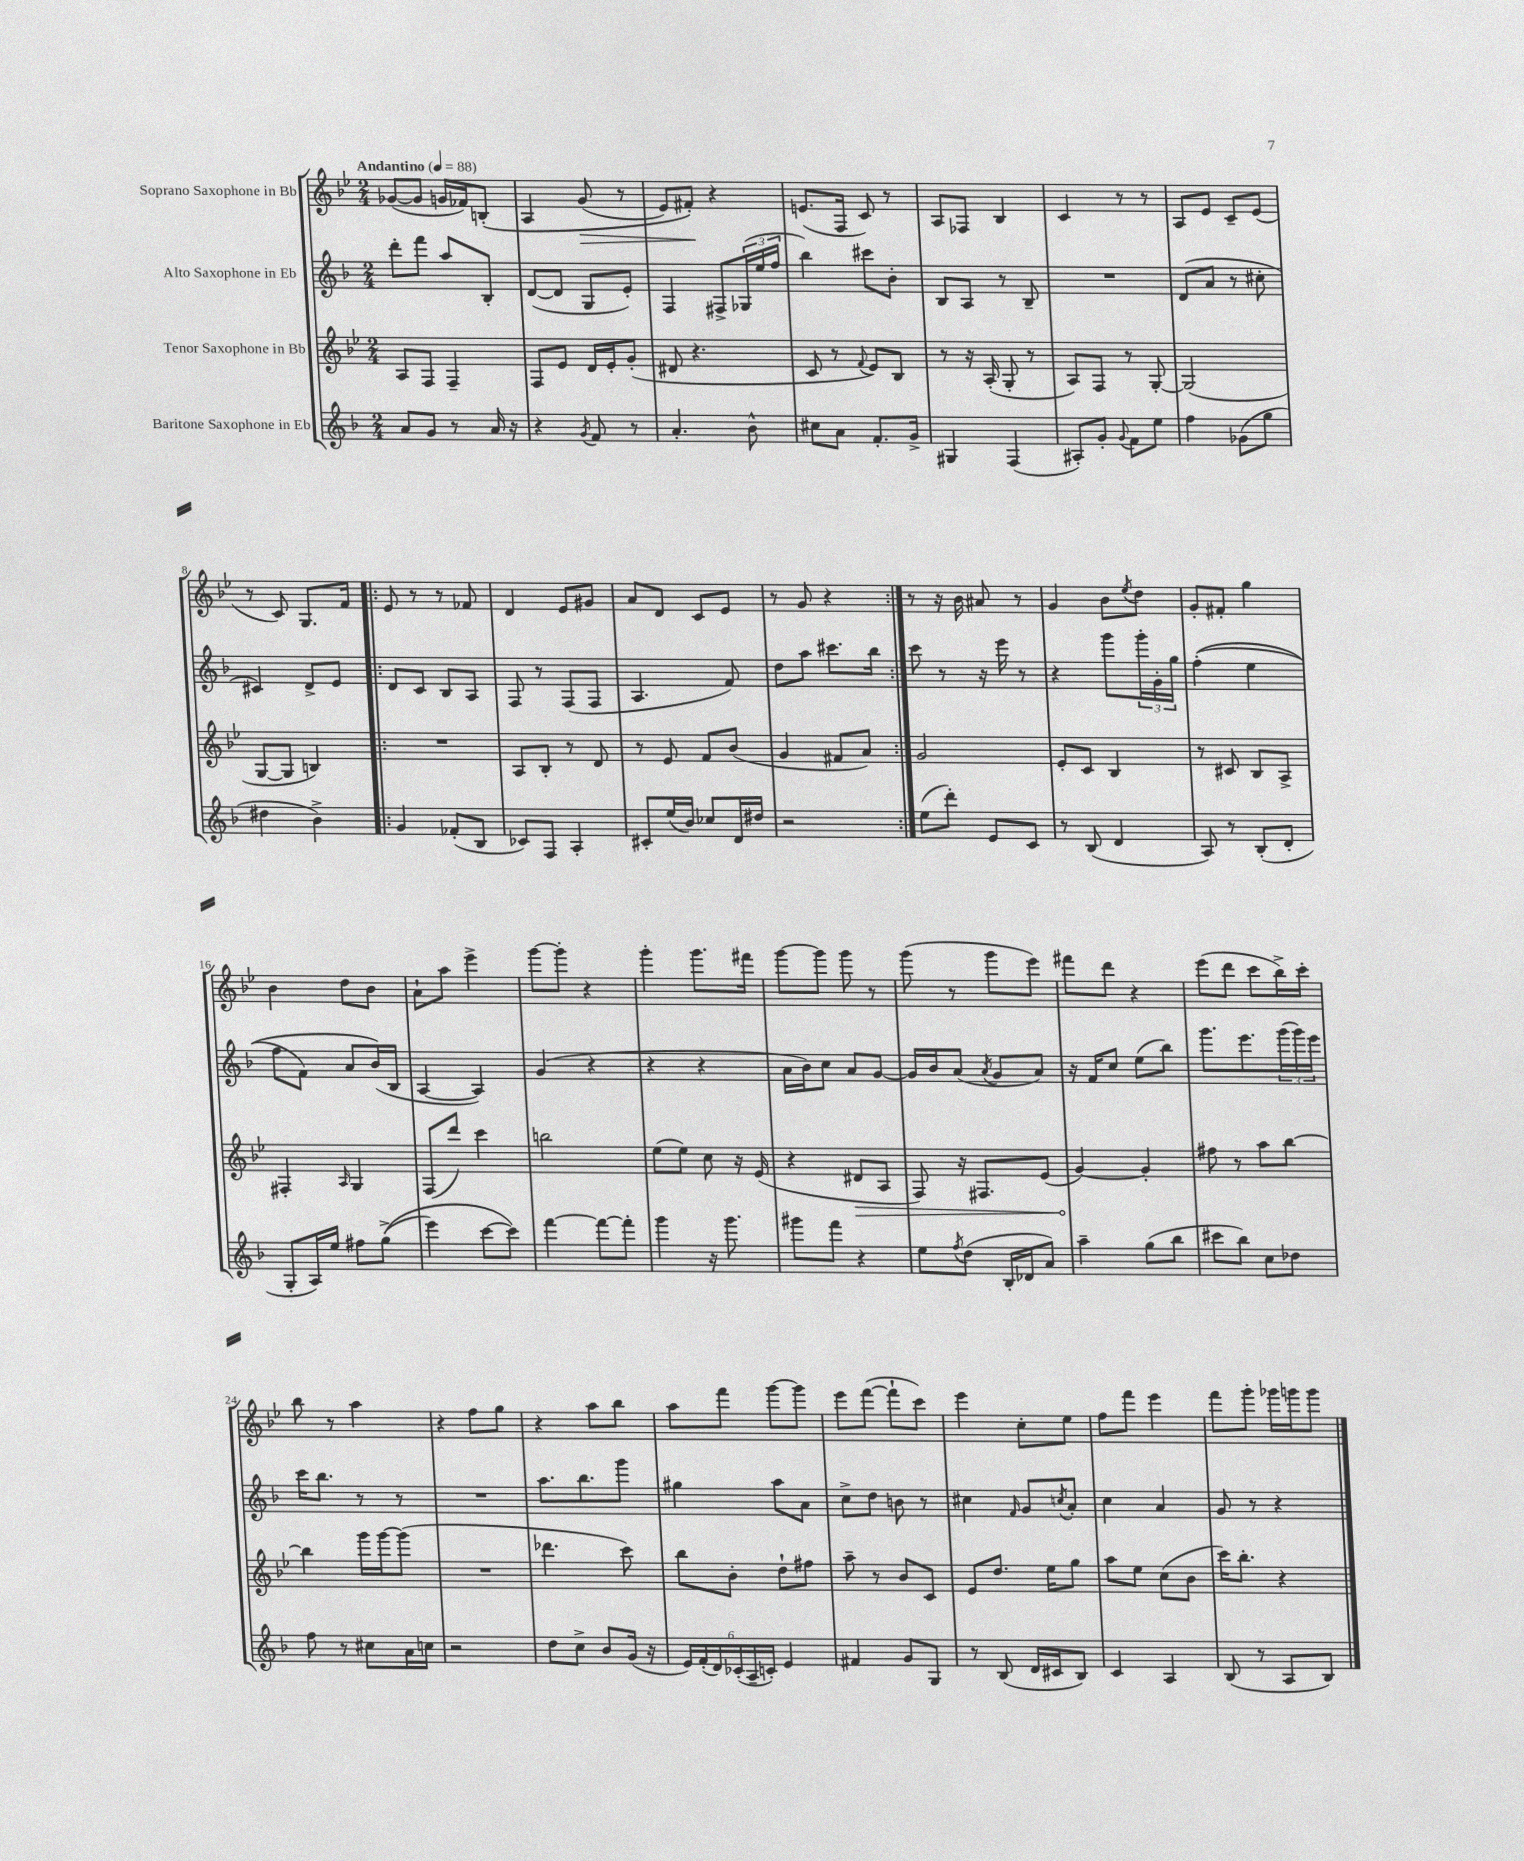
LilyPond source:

<<
\new StaffGroup <<
\new Staff = "s0" \with { instrumentName = "Soprano Saxophone in Bb" } {
    \clef treble \key bes \major \numericTimeSignature \time 2/4 \tempo "Andantino" 4 = 88
    ges'8~( ges'8 g'16 fes'16) b8-.\( |
    a4 g'8\>( r8 |
    ees'8) fis'8-.\!\) r4 |
    e'8.( f16 c'8) r8 |
    a8 fes8 bes4 |
    c'4 r8 r8 |
    a8 ees'8 c'8-- ees'8( |
    r8 c'8) g8. f'16 |
    \repeat volta 2 { ees'8 r8 r8 fes'8 |
    d'4 ees'8 gis'8 |
    a'8 d'8 c'8 ees'8 |
    r8 g'8 r4 | }
    r8 r16 bes'16 ais'8 r8 |
    g'4 bes'8 \acciaccatura { ees''8 } d''8 |
    g'8-. fis'8-. g''4 |
    bes'4 d''8 bes'8 |
    a'8-! a''8 ees'''4-> |
    g'''8~ g'''8-. r4 |
    g'''4-. g'''8. fis'''16 |
    g'''8~ g'''8 g'''8 r8 |
    g'''8( r8 g'''8 ees'''8) |
    fis'''8 d'''8 r4 |
    ees'''8( d'''8 c'''8 bes''16->) c'''16-. |
    bes''8 r8 a''4 |
    r4 f''8 g''8 |
    r4 a''8 bes''8 |
    a''8 f'''8 g'''8~ g'''8 |
    ees'''8 f'''8~( f'''8-! c'''8) |
    ees'''4 c''8-. ees''8 |
    f''8 f'''8 ees'''4 |
    f'''8 g'''8-. ges'''16 g'''16 g'''8 \bar "|." |
}
\new Staff = "s1" \with { instrumentName = "Alto Saxophone in Eb" } {
    \clef treble \key f \major \numericTimeSignature \time 2/4
    d'''8-. f'''8 a''8 bes8-. |
    d'8~( d'8 g8 e'8-.) |
    f4 fis8-> \tuplet 3/2 { ges16( e''16 f''16 } |
    bes''4) cis'''8 bes'8-. |
    bes8 a8 r8 bes8-- |
    R2 |
    d'8( a'8 r8 cis''8-. |
    cis'4) d'8-> e'8 |
    \repeat volta 2 { d'8 c'8 bes8 a8 |
    f8 r8 f8( f8 |
    a4. f'8) |
    d''8 a''8 cis'''8. bes''16 | }
    c'''8 r8 r16 e'''16 r8 |
    r4 g'''8 \tuplet 3/2 { g'''16-. g'16-. g''16 } |
    f''4-.(\( e''4 |
    f''8 f'8) a'8 bes'16(\) bes16 |
    a4~ a4) |
    g'4( r4 |
    r4 r4 |
    a'16 bes'16) c''8 a'8 g'8~ |
    g'16 bes'16 a'8( \acciaccatura { a'8 } g'8 a'8) |
    r16 f'16 c''8 e''8( bes''8) |
    g'''8. e'''8. \tuplet 3/2 { g'''16( g'''16) e'''16 } |
    c'''16 bes''8. r8 r8 |
    R2 |
    a''8. bes''8. g'''8 |
    gis''4 a''8 a'8 |
    c''8-> d''8 b'8 r8 |
    cis''4 \grace { f'16 } g'8 \acciaccatura { c''8 } a'8-. |
    c''4 a'4 |
    g'8 r8 r4 \bar "|." |
}
\new Staff = "s2" \with { instrumentName = "Tenor Saxophone in Bb" } {
    \clef treble \key bes \major \numericTimeSignature \time 2/4
    a8 f8 f4-- |
    f8 ees'8 d'16 ees'16-. g'8-.( |
    dis'8 r4. |
    c'8 r8 \appoggiatura { f'8 } ees'8) bes8 |
    r8 r16 a16-.( g8-. r8 |
    a8) f8 r8 g8~-. |
    g2( |
    g8~ g8 b4) |
    \repeat volta 2 { R2 |
    a8 bes8-. r8 d'8 |
    r8 ees'8 f'8 bes'8( |
    g'4 fis'8 a'8) | }
    g'2 |
    ees'8-. c'8 bes4 |
    r8 cis'8 bes8 a8-> |
    fis4-. \grace { a16 } g4 |
    f8( d'''8) c'''4 |
    b''2 |
    ees''8( ees''8) c''8 r16 ees'16( |
    r4 \once \override Hairpin.circled-tip = ##t dis'8\> a8 |
    f8) r16 fis8. ees'8( |
    g'4~\!) g'4-. |
    fis''8 r8 a''8 bes''8~ |
    bes''4 g'''16 g'''16~ g'''8( |
    R2 |
    des'''4. c'''8) |
    bes''8 bes'8-. d''8-! fis''8 |
    a''8-- r8 bes'8 c'8 |
    ees'8 d''8. ees''16 g''8 |
    a''8 ees''8 c''8( bes'8 |
    c'''16) bes''8.-. r4 \bar "|." |
}
\new Staff = "s3" \with { instrumentName = "Baritone Saxophone in Eb" } {
    \clef treble \key f \major \numericTimeSignature \time 2/4
    a'8 g'8 r8 a'16 r16 |
    r4 \acciaccatura { g'8 } f'8 r8 |
    a'4.-. bes'8-^ |
    cis''8 a'8 f'8.-. g'16-> |
    gis4 f4( |
    ais8-.) g'8-. \appoggiatura { g'8 } f'8 e''8 |
    f''4 ges'8( g''8 |
    dis''4 bes'4->) |
    \repeat volta 2 { g'4 fes'8-.( bes8 |
    ces'8) f8 a4-. |
    cis'8-. e''16( bes'16) ces''8 d'16 dis''16 |
    r2 | }
    e''8( d'''8-.) e'8 c'8 |
    r8 bes8( d'4 |
    a8) r8 bes8-.( d'8-. |
    g8-. a16) e''16 fis''8 g''8->(\( |
    e'''4) c'''8~ c'''8\) |
    f'''4~ f'''8~ f'''8-. |
    g'''4 r16 g'''8. |
    gis'''8 f'''8 r4 |
    e''8 \acciaccatura { f''8 } d''8( bes16-. des'16 a'8) |
    a''4-- g''8( bes''8 |
    cis'''8 bes''8) c''8 des''8 |
    f''8 r8 cis''8 a'16 c''16 |
    r2 |
    d''8 c''8-> bes'8 g'16( r16 |
    \tuplet 6/4 { e'16) f'16-.( d'16) ces'16-.( a16-- c'16-.) } e'4 |
    fis'4 g'8 g8 |
    r8 bes8( d'16 cis'16 bes8) |
    c'4 a4 |
    bes8( r8 a8 bes8) \bar "|." |
}
>>
>>
